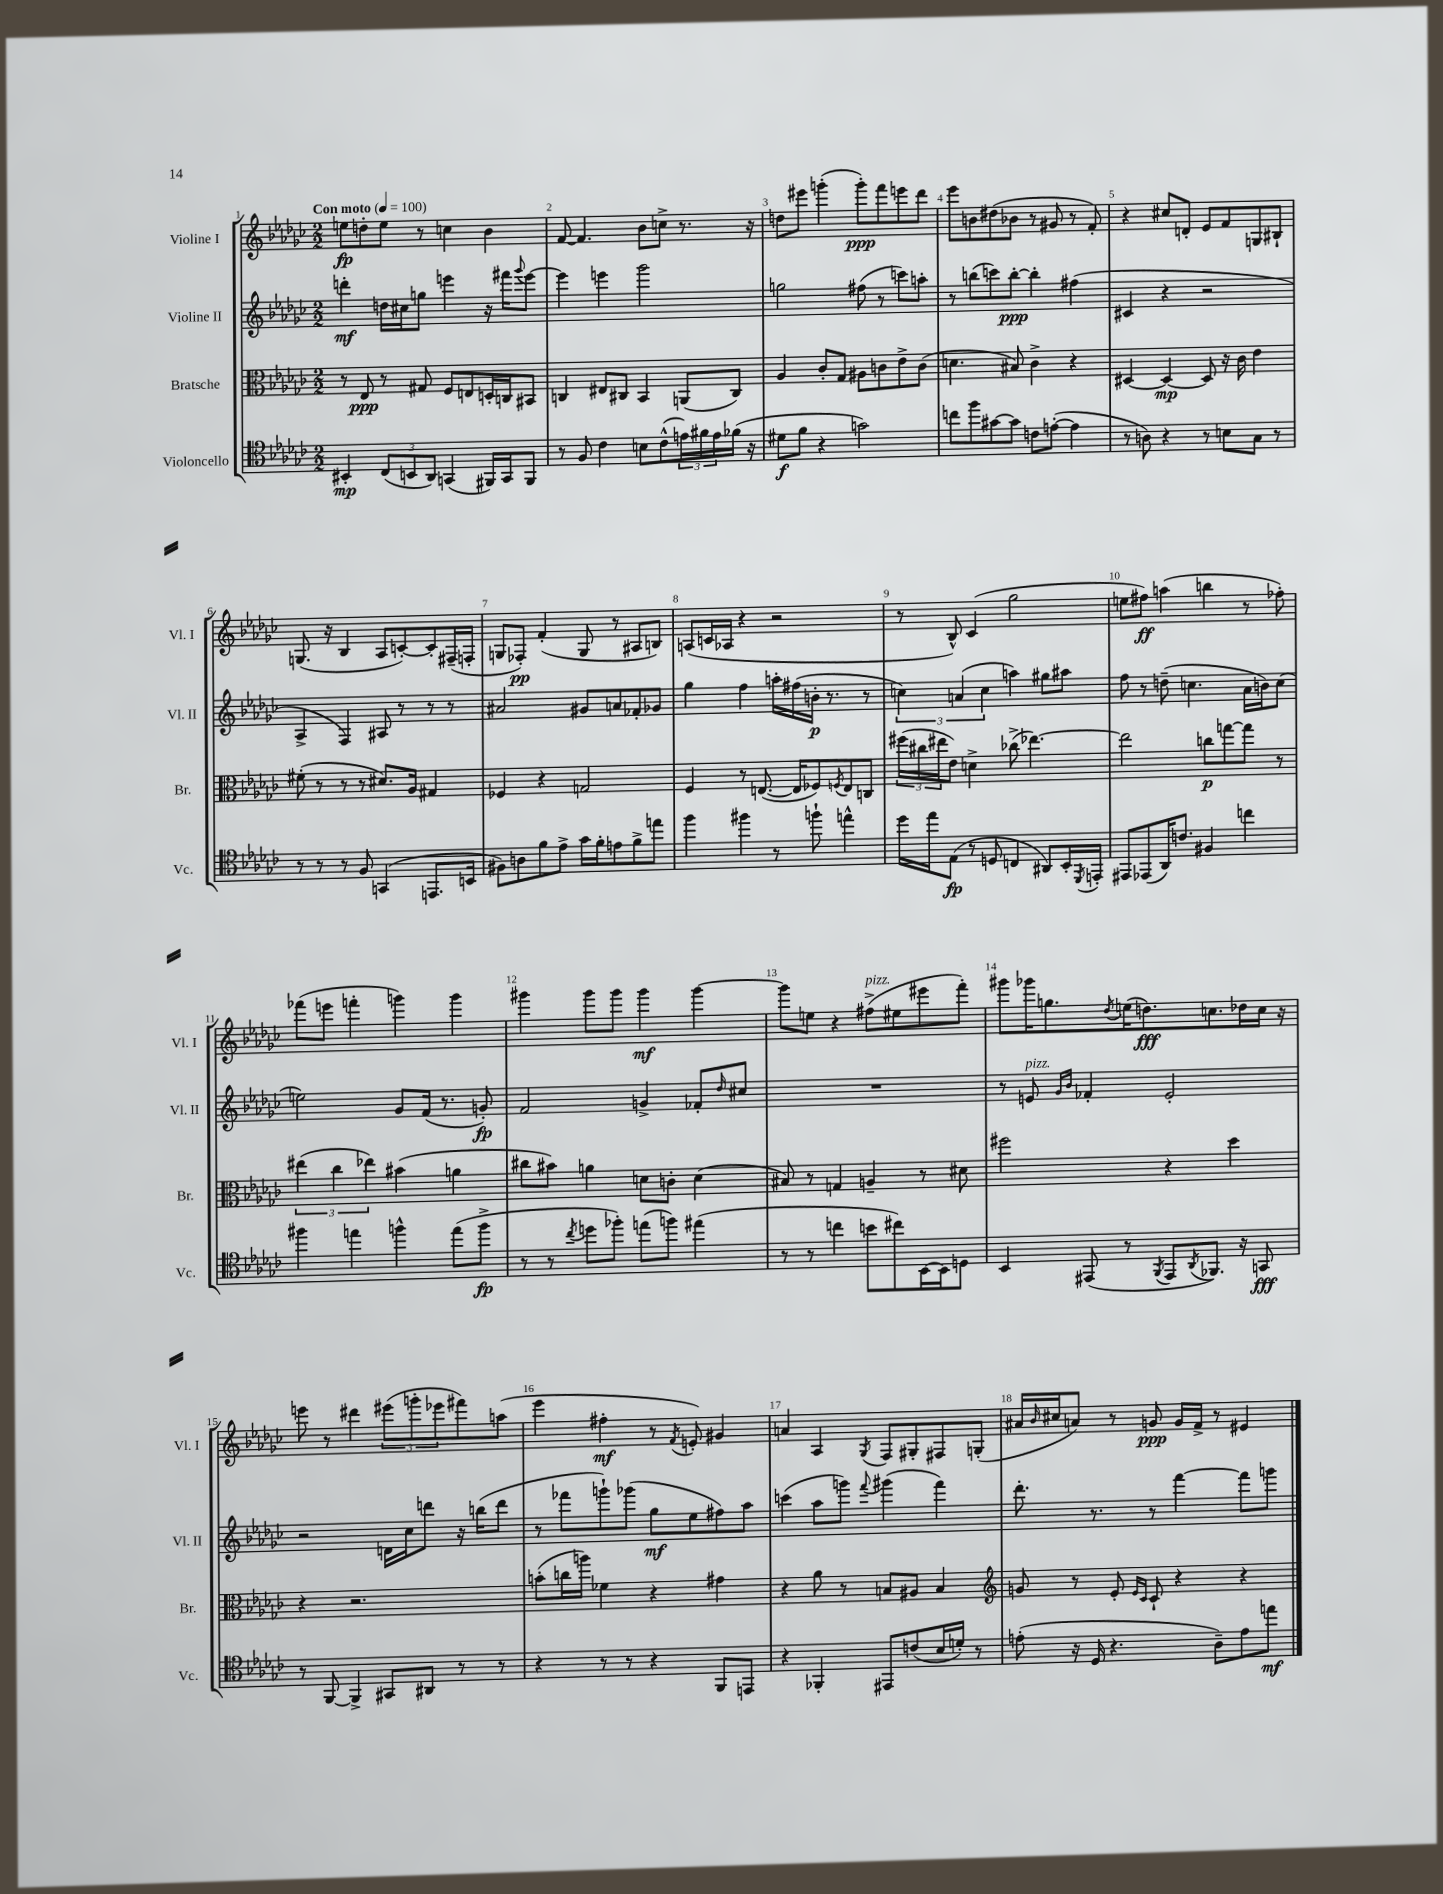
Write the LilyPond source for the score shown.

<<
\new StaffGroup <<
\new Staff = "s0" \with { instrumentName = "Violine I" shortInstrumentName = "Vl. I" } {
    \clef treble \key ges \major \numericTimeSignature \time 2/2 \tempo "Con moto" 4 = 100
    e''8\fp d''8-. e''8 r8 c''4 bes'4 |
    f'8~ f'4. bes'8 c''8-> r8. r16 |
    d''8 eis'''8 g'''4-.( g'''8-.\ppp) f'''8 e'''8 des'''8 |
    ees'''8 b'8 dis''8( bes'8 r8 gis'8 r8 f'8-.) |
    r4 cis''8 d'8-. ees'8 f'8 g8 bis8-! |
    g8.( r16 bes4 aes8 c'8~-.) c'8-. fis16--( f16-. |
    g8 fes8-.\pp) f'4-.( g8 r8 ais8 b8) |
    a8( c'16 aes16 r4 r2 |
    r8 bes8-^) ces'4( ges''2 |
    e''8 fis''8\ff) a''4( b''4 r8 fes''8-.) |
    fes'''8( e'''8 f'''4-. g'''4) g'''4 |
    gis'''4 gis'''8 gis'''8 gis'''4\mf gis'''4~ |
    gis'''8 e''8 r4 fis''8->^\markup { \italic "pizz." }( eis''8 eis'''8 f'''8-.) |
    gis'''8 ges'''16 g''8. \acciaccatura { des''8 } e''16( d''8.\fff) c''8. des''16 c''16 r16 |
    e'''8 r8 dis'''4 \tuplet 3/2 { eis'''8( g'''8-. ees'''8 } fis'''8) a''8( |
    ees'''4 fis''4-.\mf r8 \acciaccatura { f'8 } e'8-.) gis'4 |
    a'4 aes4 \acciaccatura { ges8 } f8 gis8-. fis8 g8-.( |
    ais'16 \grace { bes'16 } cis''16 a'8) r8 g'8\ppp g'16 f'16-> r8 eis'4 \bar "|." |
}
\new Staff = "s1" \with { instrumentName = "Violine II" shortInstrumentName = "Vl. II" } {
    \clef treble \key ges \major \numericTimeSignature \time 2/2
    d'''4-.\mf d''16 cis''16 g''8 e'''4 r16 fis'''16 \appoggiatura { ges'''8 } e'''8~ |
    e'''4 e'''4 ges'''2 |
    g''2 fis''8( r8 c'''8) a''8-. |
    r8 b''8( c'''8) b''8~-.\ppp b''4-. fis''4( |
    cis'4 r4 r2 |
    aes4-> f4) ais8 r8 r8 r8 |
    ais'2 gis'8 a'8 fes'8-. ges'8 |
    ges''4 f''4 a''16-. fis''16( b'16-.\p r8. r8 |
    \tuplet 3/2 { c''4) a'4( c''4 } a''4) gis''8 ais''8 |
    f''8 r8 d''8--( c''4. aes'16 b'16) c''8( |
    e''2) ges'8 f'16( r8. g'8-.\fp) |
    f'2 g'4-> fes'8-. \grace { des''16 } cis''8 |
    R1 |
    r8 e'8^\markup { \italic "pizz." } \grace { ges'16 bes'16 } fes'4-. e'2-. |
    r2 d'16 ces''16 d'''8 r16 b''16( d'''8 |
    r8 fes'''8 g'''8-!) ges'''8( ges''8\mf ees''8 fis''8) aes''8 |
    c'''4( aes''8 g'''8) \appoggiatura { f'''8 } gis'''4( f'''4) |
    des'''8.-. r8. r8 f'''4~ f'''8 g'''8 \bar "|." |
}
\new Staff = "s2" \with { instrumentName = "Bratsche" shortInstrumentName = "Br." } {
    \clef alto \key ges \major \numericTimeSignature \time 2/2
    r8 ees8\ppp r8 gis8 f8 e8 d16-. c16 bis,8 |
    c4 eis8 cis8 bes,4 a,8( cis8) |
    aes4 ces'8-. ges8 ais8 c'8 ees'8-> c'8( |
    d'4. bis8) ces'4-> r4 |
    dis4~ dis4~\mp dis8 r16 ces'16 ees'4 |
    fis'8-.( r8 r8 r8 dis'8.) aes16 gis4 |
    fes4 r4 g2 |
    f4 r8 e8.~( e16 fes8) \acciaccatura { f8 } e8 c8 |
    \tuplet 3/2 { fis''16( cis''16 eis''16 } ees'8) d'4-> ces''8->( ees''4.~) |
    ees''2 c''8\p g''8~ g''8 r8 |
    \tuplet 3/2 { eis''4( ces''4 ees''4) } bis'4( a'4 |
    cis''8 bis'8) a'4 d'8 c'8-. d'4( |
    bis8) r8 g4 a4-- r8 dis'8 |
    fis''2 r4 des''4 |
    r4 r2. |
    b'8-.( c''16 a''16) fes'4 r4 gis'4 |
    r4 aes'8 r8 b8 ais8 b4 |
    \clef treble g'8 r8 ees'8-. \grace { ees'16 ces'16 } ces'8-! r4 r4 \bar "|." |
}
\new Staff = "s3" \with { instrumentName = "Violoncello" shortInstrumentName = "Vc." } {
    \clef tenor \key ges \major \numericTimeSignature \time 2/2
    bis,4-.\mp \tuplet 3/2 { ces8( b,8 aes,8) } g,4( fis,16) g,16 fis,8 |
    r8 f8 ces'4 b8 ces'8-^( \tuplet 3/2 { e'16) fis'16 e'16 } fes'16( r16 |
    dis'8\f f'8 r4 g'2) |
    c''8 f''8 gis'8~ gis'8 c'8 e'8~-.( e'4 |
    r8 a8) r4 r8 b8 ges8 r8 |
    r8 r8 r8 f8 g,4( e,8. b,16 |
    fis8) a8 f'8 ees'8-> ges'16 f'16-. e'8 f'8-> e''8 |
    f''4 fis''4 r8 f''8-! e''4-^ |
    des''16 ees''16 ees8\fp( r8 d8 c4 ais,8) bes,16-. \acciaccatura { des,8 } e,16-. |
    eis,8 ees,8( aes,16) c'8. fis4 c''4 |
    fis''4 e''4 f''4-^ e''8( f''8->\fp |
    r8 r8 \acciaccatura { ces''8 } d''8 fes''8-.) e''8( f''8) eis''4( |
    r8 r8 c''4 b'8 cis''8) bes,16~ bes,16 d8 |
    bes,4 eis,8( r8 \acciaccatura { f,8 } eis,8 \acciaccatura { aes,8 } fes,8.) r16 g,8\fff |
    r8 f,8~ f,4-> gis,8 ais,8 r8 r8 |
    r4 r8 r8 r4 f,8 e,8 |
    r4 fes,4-. eis,8 c'8( bes16 d'16-.) r8 |
    e'8-.( r16 des16 r4. aes8--) e'8 e''8\mf \bar "|." |
}
>>
>>
\layout { \context { \Score \override BarNumber.break-visibility = ##(#f #t #t) barNumberVisibility = #all-bar-numbers-visible } }
